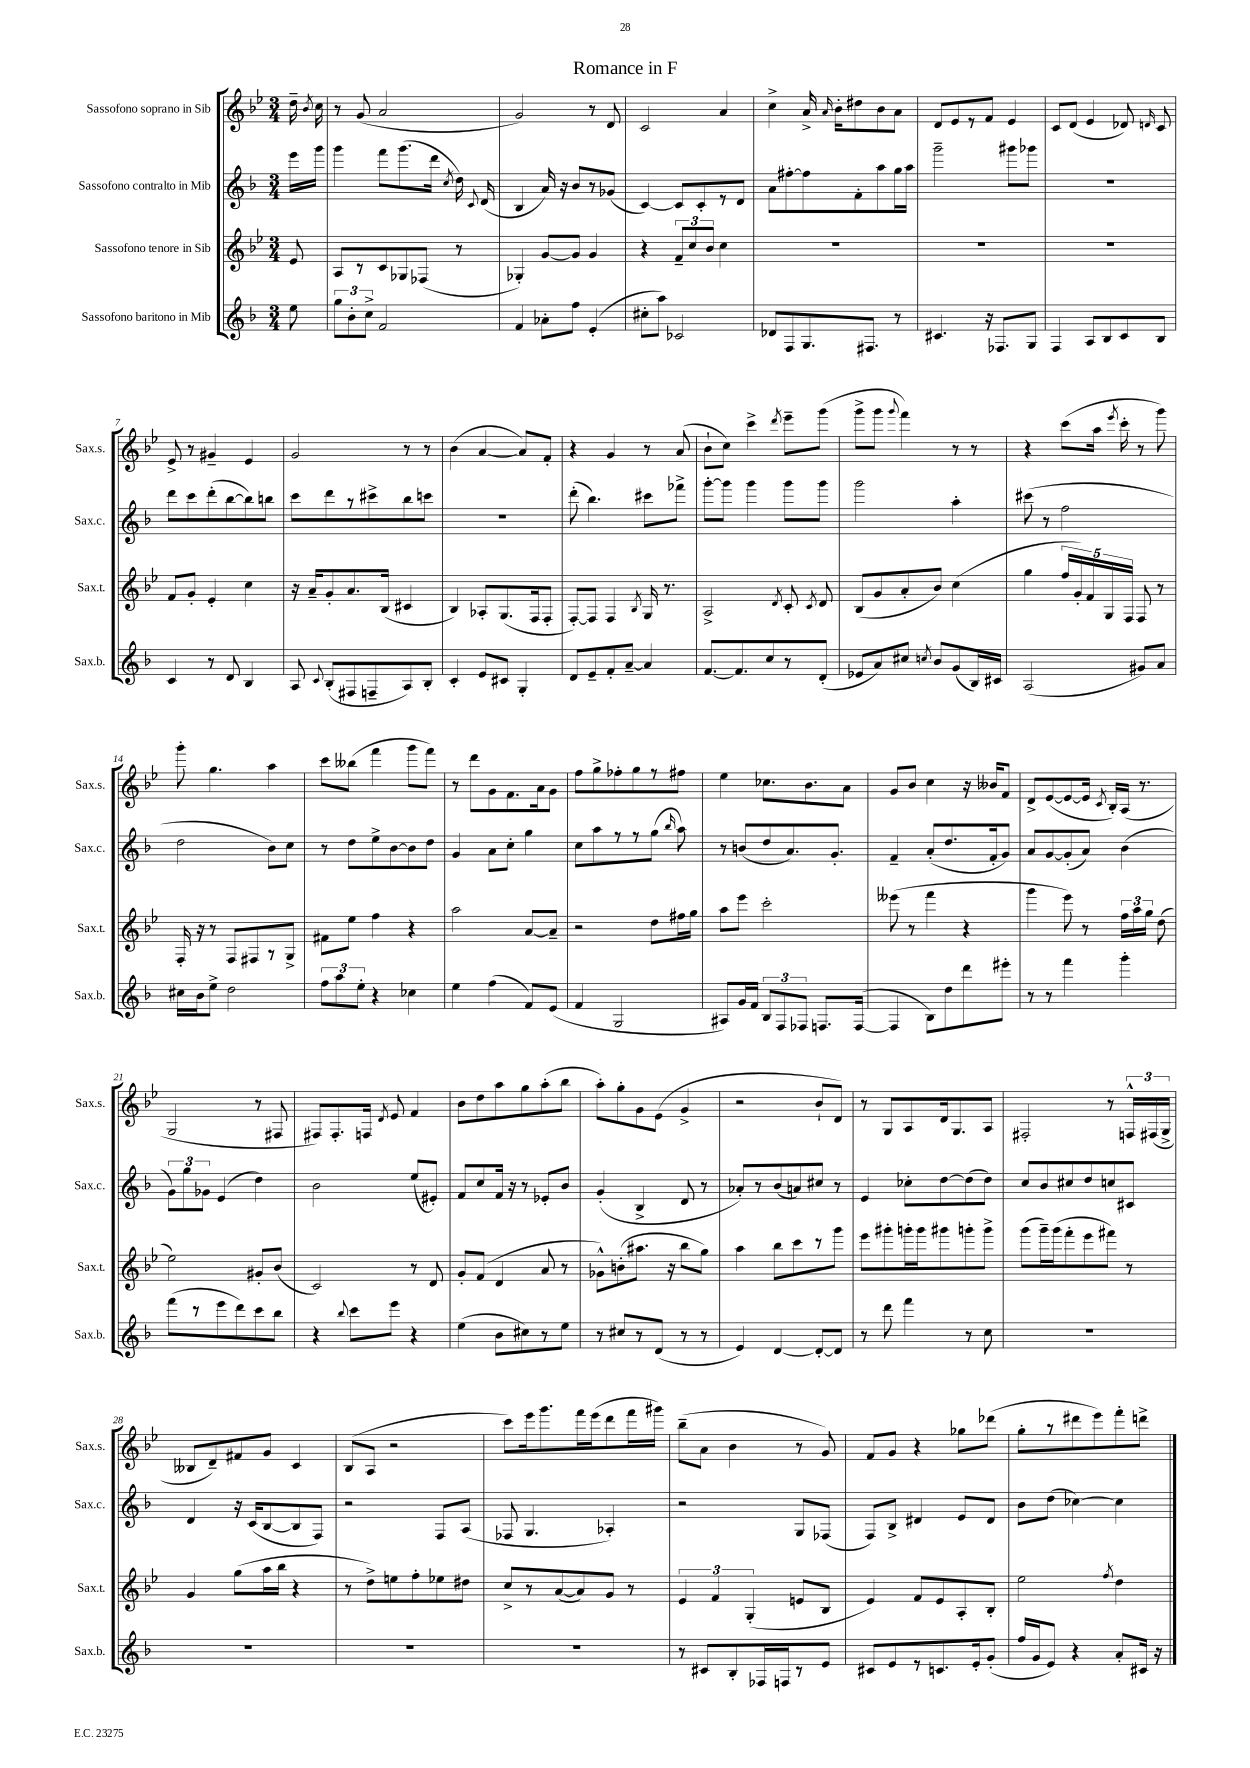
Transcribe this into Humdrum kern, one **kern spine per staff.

**kern	**kern	**kern	**kern
*staff4	*staff3	*staff2	*staff1
*clefG2	*clefG2	*clefG2	*clefG2
*k[b-]	*k[b-e-]	*k[b-]	*k[b-e-]
*M3/4	*M3/4	*M3/4	*M3/4
8ee\	8e-/	16eee\LL	16dd~\
.	.	.	8qb-/
.	.	16ggg\JJ	16cc\
=	=	=	=
12gg\L	8A/L	4ggg\	8r
12b-'\	.	.	.
.	8r	.	(8g/
12cc^\J	.	.	.
2f/	8c/	8fff\L	2a/
.	8G-/	(8.ggg\	.
.	(8F-/J	.	.
.	.	16ddd\Jk	.
.	.	8qcc/	.
.	8r	16dd\)	.
.	.	8qqc/	.
.	.	(16d/	.
=	=	=	=
4f/	4G-'/)	4B-/	2g/)
8a-'\L	[8g/L	16a/)	.
.	.	16r	.
8ff\J	8g/]J	8b-/L	.
(4e'/	4g/	8r	8r
.	.	(8g-/J	8d/
=	=	=	=
8cc#'\L	4r	[4c/)	2c/
8aa\J)	.	.	.
2c-/	12f~/L	8c/]L	.
.	12cc/	.	.
.	.	8c'/	.
.	12b-/J	.	.
.	4cc\	8r	4a/
.	.	8d/J	.
=	=	=	=
8d-/L	2.r	8a\L	4cc^\
8F/	.	[8ff#'\	.
8.G/	.	8ff#\]	16a^/
.	.	.	16qqa/
.	.	.	16b-'\LK
.	.	8f'\	8dd#\
8.F#/J	.	.	.
.	.	8aa\	8b-\
8r	.	16gg\L	8a\J
.	.	16aa\JJ	.
=	=	=	=
4.c#/	2.r	2ggg~\	8d/L
.	.	.	8e-/
.	.	.	8r
16r	.	.	8f/J
8.F-/L	.	.	.
.	.	8ggg#\L	4e-/
8G/J	.	8ggg-\J	.
=	=	=	=
4F/	2.r	2.r	8c/L
.	.	.	(8d/J
8A/L	.	.	4e-/
8B-/	.	.	.
8c/	.	.	8d-/)
.	.	.	16qqd/
8B-/J	.	.	8c/
=	=	=	=
4c/	8f/L	8ddd\L	8e-^/
.	8g'/J	8ccc\	8r
8r	4e-'/	(8ddd'\	4g#~/
8d/	.	[8bb-\	.
4B-/	4cc\	8bb-\])	4e-/
.	.	8bb\J	.
=	=	=	=
8A/	16r	8ccc\L	2g/
.	16a~/LK	.	.
8qqc/	.	.	.
(8B-'/L	8g'/	8ddd\	.
8F#/	8.a/	8r	.
8F~/	.	8ccc#^\	.
.	(16B-/Jk	.	.
8A/)	4c#/	8bb-\	8r
8B-'/J	.	8ccc\J	8r
=	=	=	=
4c'/	4B-/)	2.r	(4b-\
8e/L	8A-'/L	.	[4a/
8c#/J	(8.G/	.	.
4G'/	.	.	8a/]L)
.	16F/k	.	.
.	8F'/J	.	8f'/J
=	=	=	=
8d/L	[8F'/L)	(8ddd'\	4r
8e~/	8F/]J	4.bb-\)	.
8f'/	4F/	.	4g/
[8a~/J	.	.	.
.	8qB-/	.	.
4a/]	16G/	8ccc#\L	8r
.	8.r	.	.
.	.	8fff-^\J	(8a/
=	=	=	=
[8.f/L	2A^/	[8ggg'\L	8b-`\L
.	.	8ggg\]J	8cc\J)
8.f/]	.	.	.
.	.	4ggg\	4ccc^\
8cc/	.	.	.
.	8qd/	.	8qddd/
8r	8c'/	8ggg\L	8eee-~\L
.	8qc/	.	.
(8d'/J	8d/	8ggg\J	(8ggg\J
=	=	=	=
8e-/L	(8B-/L	2ggg\	8ggg^\L
8a/)	8g/	.	8ggg\J
.	.	.	8qqggg/
8cc#/J	8a'/	.	4fff\)
8qcc/	.	.	.
8b-/L	8b-/J)	.	.
(8g/	(4cc\	4aa'\	8r
16B-/L)	.	.	8r
16c#/JJ	.	.	.
=	=	=	=
(2A/	4gg\	(8ccc#\	4r
.	.	8r	.
.	20ff/LL	2ff\	(8ccc\L
.	20g'/)	.	.
.	20f/	.	.
.	.	.	16aa\Jk
.	20G/	.	.
.	.	.	8qeee-/
.	.	.	16ccc'\
.	20F/JJ	.	.
8g#/L)	8F/	.	8r
8a/J	8r	.	8ggg\)
=	=	=	=
16cc#\LL	16F'/	2dd\	8ggg'\
16b-\J	16r	.	.
8ee^\J	8r	.	4.gg\
2dd\	8F/L	.	.
.	8F#/	.	.
.	8r	8b-\L)	4aa\
.	8G^/J	8cc\J	.
=	=	=	=
12ff\L	8f#\L	8r	8ccc\L
12aa\	.	.	.
.	8ee-\J	8dd\L	(8bb--\J
12ee'\J	.	.	.
4r	4ff\	8ee^\	4fff\
.	.	[8b-\	.
4cc-\	4r	8b-\]	8ggg\L
.	.	8dd\J	8fff\J)
=	=	=	=
4ee\	2aa\	4g/	8r
.	.	.	8ddd\L
(4ff\	.	8a\L	8g\
.	.	8cc'\J	8.f\
8f/L)	[8a/L	4gg\	.
.	.	.	16a\k
(8e/J	8a~/]J	.	8g\J
=	=	=	=
4f/	2r	8cc\L	8ff\L
.	.	8aa\	8gg^\
2G/	.	8r	8ff-'\
.	.	8r	8gg\
.	8dd\L	(8gg\J	8r
.	.	16qqbb-/	.
.	16ff#\L	8aa\)	8ff#\J
.	16gg\JJ	.	.
=	=	=	=
8A#/L)	8aa\L	8r	4ee-\
16g/L	8eee-\J	(8b/L	.
16f/JJ	.	.	.
12B-/L	2ccc'\	8dd/	8.cc-\L
12F/	.	.	.
.	.	8.a/)	.
12F-/J	.	.	.
.	.	.	8.b-\
8.F/L	.	.	.
.	.	8.g'/J	.
.	.	.	8a\J
([16F/Jk	.	.	.
=	=	=	=
4F/]	(8eee--\	4f~/	8g/L
.	8r	.	8b-/J
8B-\L)	4fff\	(8a'/L	4cc\
8dd\	.	8.dd/	.
8ddd\	4r	.	16r
.	.	16f'/k	16b--/LK
8eee#'\J	.	8g/J)	8f/J
=	=	=	=
8r	4ggg\	8a/L	8d^/L
8r	.	[8g/	([8e-/
4fff\	8eee-\)	(8g'/]	8e-/_
.	8r	8a/J)	16e-/]Jk
.	.	.	8qc/
.	.	.	16B-'/LL)
4ggg'\	24ff\LL	(4b-\	(16A/JJ
.	24aa\	.	.
.	.	.	8.r
.	24gg\JJ	.	.
.	(8dd\	.	.
=	=	=	=
(8fff\L	2ee-\)	12g\L)	2G/
.	.	12gg\	.
8r	.	.	.
.	.	12g-\J	.
8eee\	.	(4e/	.
8ddd\)	.	.	.
8ccc\	8g#'/L	4dd\)	8r
8bb-\J	(8b-/J	.	8F#/
=	=	=	=
4r	2c/)	2b-\	8F#/L)
.	.	.	8.F#'/
8qqbb-/	.	.	.
8ccc\L	.	.	.
.	.	.	16F/Jk
.	.	.	8qd/
8eee\J	.	.	8e-/
4r	8r	(8ee/L	4f/
.	8d/	8e#'/J)	.
=	=	=	=
(4ee\	8g'/L	8f/L	8b-\L
.	(8f/J	8cc/	8dd\
8b-\L	4d/	16f/Jk	8aa\
.	.	16r	.
8cc#\)	.	8r	8gg\
8r	8a/	8e-'/L	(8aa'\
8ee\J	8r	8b-/J	8bb-\J
=	=	=	=
8r	8g-^^\L)	(4g'/	8aa'\L)
8cc#/L	(8b'\	.	8gg'\
8r	8.aa#\J	4B-^/	8g\
(8d/J	.	.	(8e-\J
.	16r	.	.
8r	8bb-\L	8d/	4g^/
8r	8gg\J)	8r	.
=	=	=	=
4e/)	4aa\	8a-'/L)	2r
.	.	8r	.
[4d/	8bb-\L	(8b-/	.
.	8ccc\	8a/)	.
8d'/_L	8r	8cc#/J	8b-`/L
8d/]J	8ggg\J	8r	8d/J)
=	=	=	=
8r	8eee-\L	4e/	8r
8ddd\	8ggg#'\	.	8G/L
4fff\	16ggg'\L	8cc-'\L	8A/
.	16ggg\J	.	.
.	8ggg#\	[8dd\	16d/k
.	.	.	8.G/
8r	8ggg'\	(8dd\]	.
8cc\	8ggg^\J	8dd\J)	8A/J
=	=	=	=
2.r	(8ggg\L	8cc/L	2F#'/
.	16ggg~\L)	8b-/	.
.	(16ggg\J	.	.
.	8fff'\	8cc#/	.
.	8eee-\	8dd/	.
.	8fff#\J)	8cc/	8r
.	8r	8c#/J	24F^^/LL
.	.	.	(24F#/
.	.	.	24G^/JJ
=	=	=	=
2.r	4g/	4d/	8B--/L
.	.	.	8d~/)
.	(8gg\L	16r	8f#/
.	.	(16c/LK	.
.	16aa\L	[8B-/	8g/J
.	16bb-\JJ	.	.
.	4r	8B-/]	4c/
.	.	8F/J)	.
=	=	=	=
2.r	8r	2r	(8B-/L
.	8dd^\L)	.	8A/J
.	8ee\	.	2r
.	8ff'\	.	.
.	8ee-\	8F/L	.
.	8dd#\J	(8A/J	.
=	=	=	=
2.r	8cc^/L	8F-/	8ccc\L)
.	8r	4.G/	16eee-\k
.	.	.	8.ggg\
.	([8a/	.	.
.	8a/])	.	16fff\L
.	.	.	(16eee-\J
.	8g/J	4A-'/)	8ddd\
.	8r	.	16fff\L
.	.	.	16ggg#\JJ)
=	=	=	=
8r	6e-/	2r	(8bb-~\L
8c#/L	.	.	8a\J
.	6f/	.	.
8B-'/	.	.	4b-\
.	(6G'/	.	.
16F-/L	.	.	.
16F/J	.	.	.
8r	8e/L	8G/L	8r
8e/J	8B-/J	(8F-/J	8g/)
=	=	=	=
8c#/L	4e-/)	8F/L)	8f/L
8e/	.	8B-^/J	8g/J
8r	8f/L	4d#/	4r
8.c/	8e-/	.	.
.	8A'/	8e/L	8gg-\L
16e'/k	.	.	.
(8g'/J	8B-'/J	8d#/J	(8ddd-\J
=	=	=	=
16ff/LL	2ee-\	8b-\L	8gg'\L
16g/J	.	.	.
8e/J)	.	(8dd\J	8r
4r	.	[4cc-\)	8ddd#\
.	.	.	8eee-\)
.	8qff/	.	.
8a'/L	4dd\	4cc-\]	8fff'\
16c#/Jk	.	.	8ddd^\J
16r	.	.	.
==	==	==	==
*-	*-	*-	*-
